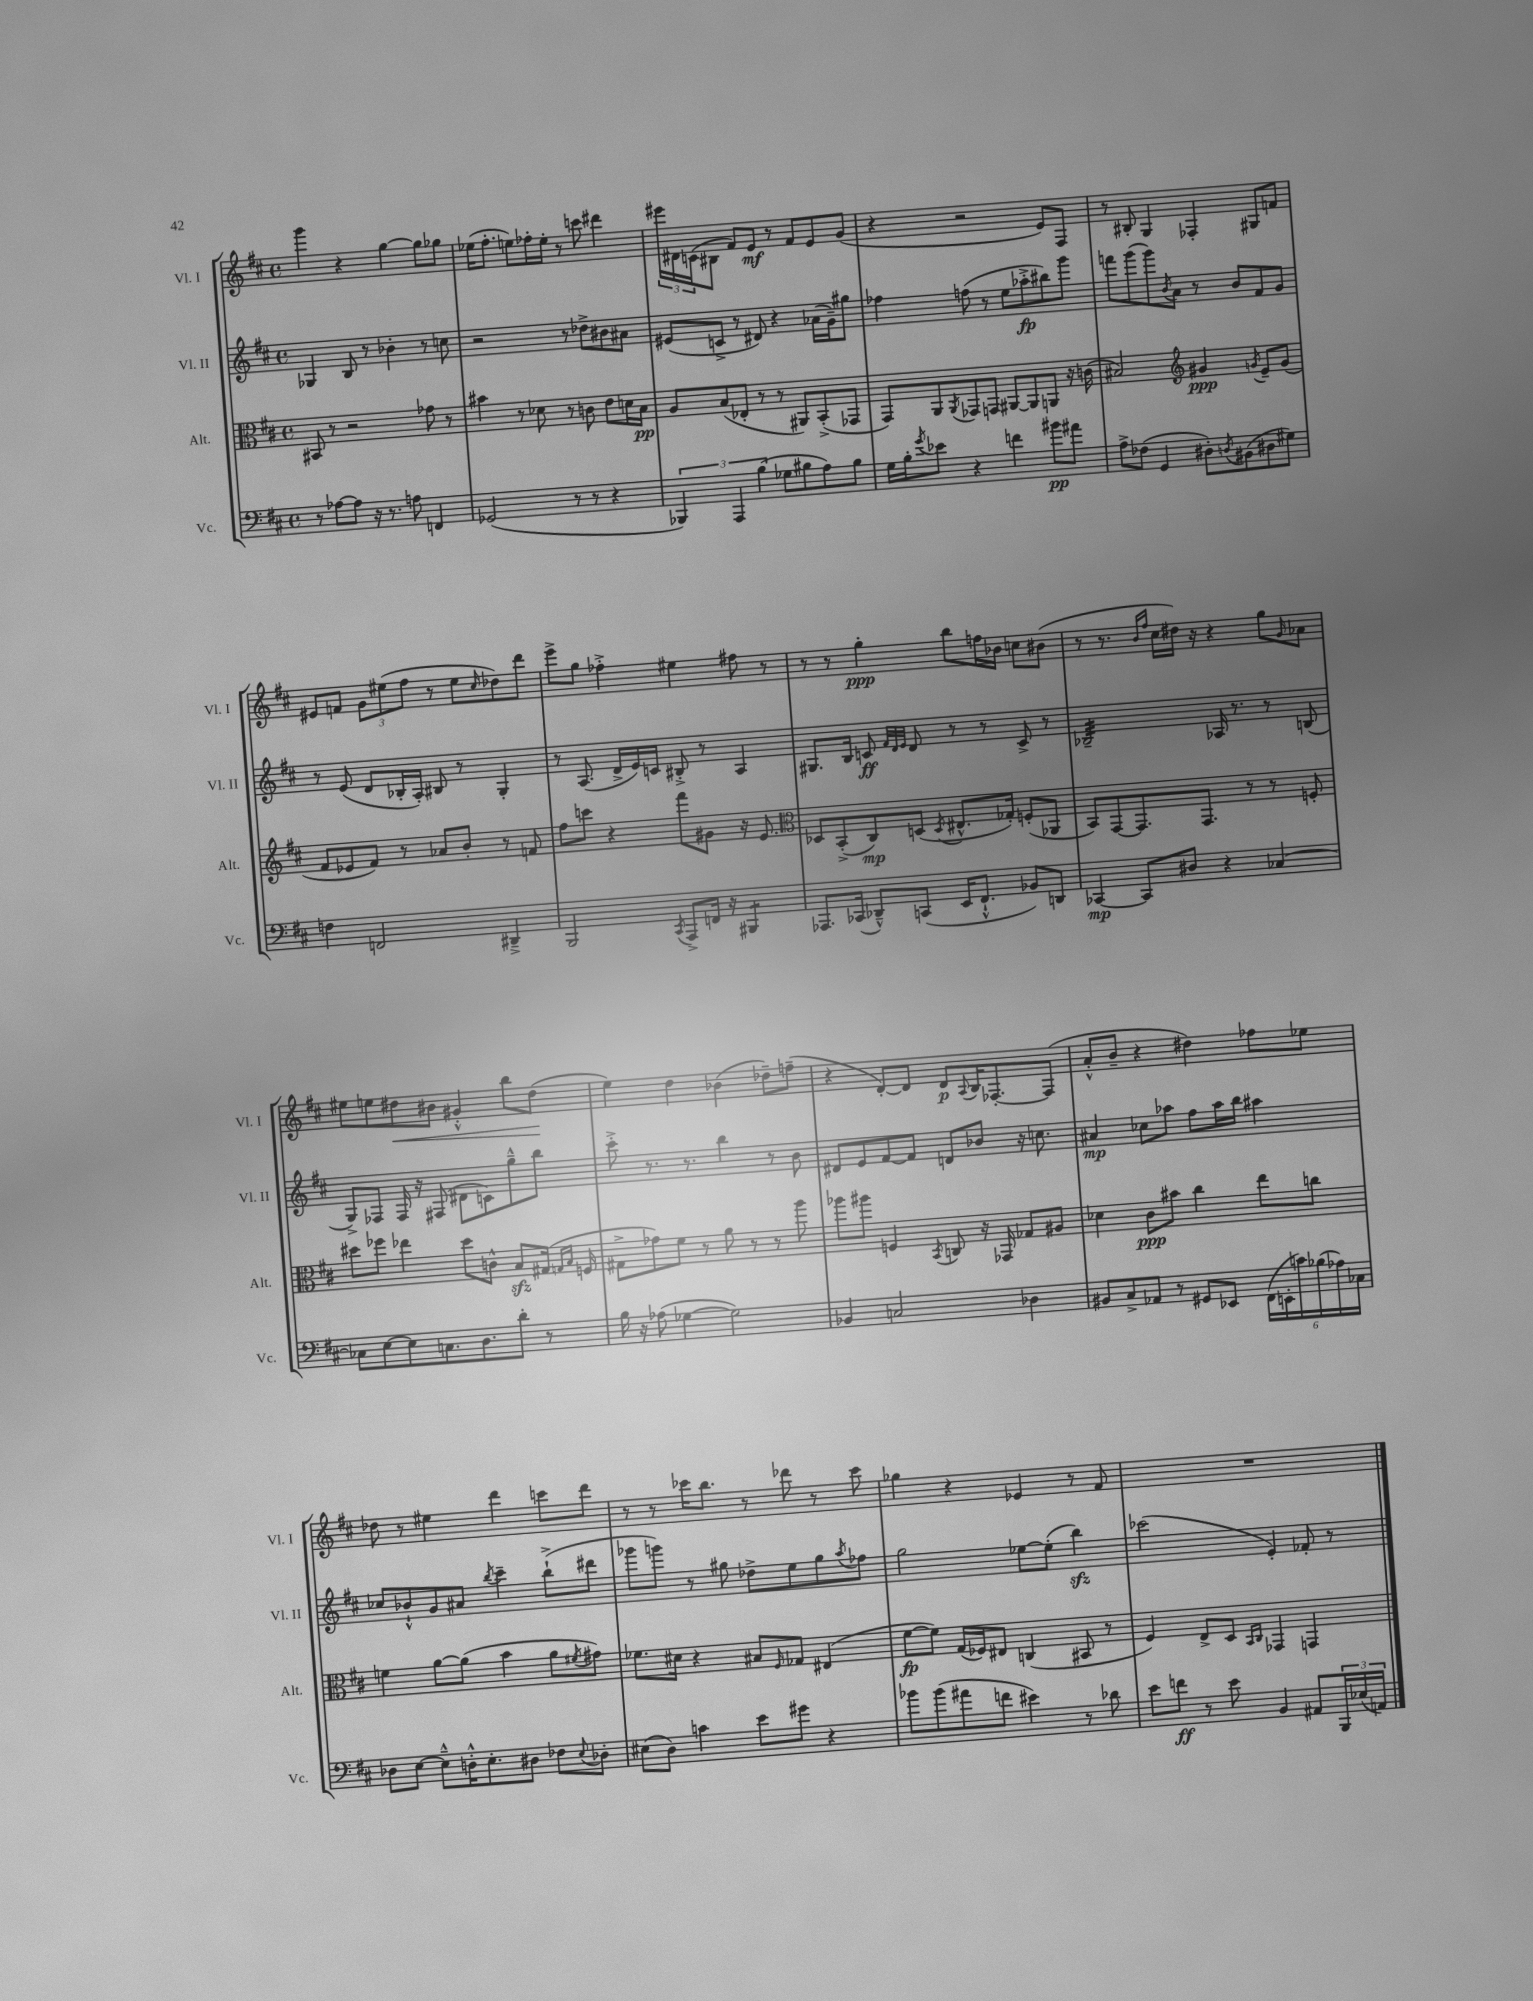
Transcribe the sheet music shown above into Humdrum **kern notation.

**kern	**kern	**kern	**kern
*staff4	*staff3	*staff2	*staff1
*clefF4	*clefC3	*clefG2	*clefG2
*k[f#c#]	*k[f#c#]	*k[f#c#]	*k[f#c#]
*M4/4	*M4/4	*M4/4	*M4/4
*met(c)	*met(c)	*met(c)	*met(c)
8r	8BB#/	4G-/	4ggg\
[8A-\L	8r	.	.
8A-\]J	2r	8B/	4r
16r	.	8r	.
8.r	.	.	.
.	.	4b-'\	[4gg\
8A\	.	.	.
4FF/	8g-\	8r	8gg\]L
.	8r	8cc\	8gg-\J
=	=	=	=
(2GG-/	4b#\	2r	(16ee-\LK
.	.	.	8.ff#'\J
.	8r	.	8ee\L)
.	8d-\	.	16ff-'\L
.	.	.	16ee'\JJ
8r	8r	8r	8r
8r	8c\	8dd-^\L	8ccc\
4r	8e\L	8b#\	4ddd#\
.	16d\L	8a#\J	.
.	16B\JJ	.	.
=	=	=	=
6BBB-/)	8A/L	(8e#/L	24eee#\LL
.	.	.	24d#\
.	.	.	(24c\J
.	(8B/	8c^/J	8B#\J
6AAA/	.	.	.
.	8E-'/J	8r	8f#/L)
(6B\	.	.	.
.	8r	8d#/)	8e/J
8G-\L	8r	4r	8r
8B#\	8AA#/L)	.	8f#/L
8A\)	(8BB'^/	(16a-\LL	8e/
.	.	16g~\J)	.
8B#\J	8GG-/J	8gg#\J	(8g/J
=	=	=	=
16G\LL	8GG/L)	4ff-\	4r
16B'\J	.	.	.
8qg/	.	.	.
8e-\J	8AA/	.	.
.	8qAA/	.	.
4r	8GG-/	(8ff\	2r
.	8GG/J	8r	.
4f\	[8AA#/L	8ee\L	.
.	8AA#/]	8aa-'^\	.
8b#\L	8AA/J	8bb#\)	8e/L)
8a#\J	16r	8ggg\J	8F#/J
.	(16c\	.	.
=	=	=	=
8A^\L	2B#/)	8fff\L	8r
(8F-\J	.	(8ggg\	8B#'/
4GG/	.	8ggg\)	4G/
.	.	8qb/	.
.	.	8a\J	.
*	*clefG2	*	*
8D#'\L)	4g#/	8r	4F-'/
8qD/	.	.	.
(8BB#\	.	8b/L	.
.	8qg/	.	.
8D#\	8e~/L	8f#/	8G#/L
8G#\J)	(8g/J	8g/J	8f/J
=	=	=	=
4F\	8f#/L	8r	8e#/L
.	8e-/	(8e/	8f/J
2FF/	8f#/J)	8d/L	12g\L
.	.	.	(12ee#\
.	8r	16B-'/L	.
.	.	.	12ff#\J
.	.	16A'/JJ)	.
.	8a-/L	8B#/	8r
.	8b'/J	8r	8ee#\L
.	.	.	16qqcc#/
4DD#~^/	8r	4G'/	8dd-\)
.	8f/	.	8ddd\J
=	=	=	=
2BBB/	8ff#\L	8r	8eee^\L
.	8ccc\J	(8.A/	8gg\J
.	4r	.	4ff-'^\
.	.	16d^/LL	.
.	.	16e/)	.
.	.	16c/JJ	.
8qCC#/	.	.	.
8AAA^/L	8fff#\L	8B#'^/	4ee#\
16FF/Jk	8g#\J	8r	.
16r	.	.	.
4BBB#/	16r	4A/	8ff#\
.	8.e/	.	.
.	.	.	8r
=	=	=	=
*	*clefC3	*	*
8.AAA-/L	8D-/L	8.G#/L	8r
.	(8BB'^/	.	8r
(16CC-/Jk	.	16B/Jk	.
8DD-~^^/L)	8C#/)	8c/	4gg'\
.	.	32qqf#/LLL	.
.	.	32qqd/	.
.	.	32qqe/JJJ	.
(8CC/J	(8D/J	8d/	.
.	8qD/	.	.
16EE/LK	8.E#^^/L	8r	8bb\L
8.FF#`^^/J	.	.	.
.	.	8r	16ff\L
.	16G-'/Jk)	.	16b-\JJ
8BB-/L)	(8F'/L	8c^/	8cc\L
8DD/J	8AA-/J	8r	(8b#\J
=	=	=	=
[4CC-/	8BB/L)	2B-~/	8r
.	[8GG/	.	8.r
8CC-/]L	8.GG/]	.	.
.	.	.	16qqb/LL
.	.	.	16qqff#/JJ
.	.	.	16cc#\LL
8D#/J	.	.	16dd#\JJ)
.	8.GG/J	.	16r
4r	.	16A-/	4r
.	.	8.r	.
.	8r	.	.
[4C-/	8r	8r	8gg\L
.	.	.	16qqg/
.	8F'/	(8B/	8a-\J
=	=	=	=
8C-\]L	8dd#\L	8G^/L)	8ee#\L
[8E\	8ff-\J	8F-/J	8ee\
8E\]	4ee-\	16F-/	8dd#\
.	.	16r	.
8.C\	.	(8F#/	8b#\J
.	8dd#\L	8d#\L	4g#'^^/
8.D\	.	.	.
.	8c^^\J	8c\)	.
8d'\J	8B/L	8gg~^^\	8bb\L
8r	(16G#/Jk	8bb\J	(8dd#\J
.	16qqG/LL	.	.
.	16qqB/JJ	.	.
.	16F/	.	.
=	=	=	=
16B\	8G#^\L	8ccc#'^\	4ee\)
16r	.	.	.
(8A-\	8g-\)	8.r	.
[4G-\	8f#\J	.	4dd\
.	.	8.r	.
.	8r	.	.
2G-\])	8a\	4bb\	(4b-\
.	8r	.	.
.	8r	8r	8dd-~\L)
.	8aa\	8b\	(8ff~\J
=	=	=	=
4BB-/	8aa-\L	8d#/L	4r
.	8aa#\J	8e/	.
2C/	4F/	[8f#/	[8d'/L)
.	.	8f#/]J	8d/]J
.	8qBB/	.	.
.	8C/	8d/L	8d/L
.	.	.	8qqA/
.	16r	8b-/J	16B/K
.	16GG-/	.	[8.F-'/
4D-\	8G-/L	16r	.
.	.	8.cc\	.
.	8A#/J	.	(8F-/]J
=	=	=	=
8BB#/L	4d-\	4a#/	8a'^^/L
8C#^/	.	.	8b~/J
8AA-/J	8c#\L	8cc-\L	4r
8r	8b#\J	8aa-\J	.
8GG#/L	4cc#\	8ff#\L	4dd#\)
8EE-/J	.	16aa-\L	.
.	.	16bb\JJ	.
(24FF#\LL	8ee\L	4aa#\	8ff-\L
24EE'\	.	.	.
24c\)	.	.	.
(24B-\	8cc\J	.	8ee-\J
24A-\)	.	.	.
24C-\JJ	.	.	.
=	=	=	=
8D-\L	4f\	8cc-/L	8dd-\
[8E\J	.	8b-`^^/	8r
8E~^^\]L	[8a\L	8g/	4ee#\
16D'^^\K	(8a\]J	8a#/J	.
8.E'\	.	.	.
.	.	8qbb/	.
.	4b\	4ccc#~\	4ddd\
8D#\J	.	.	.
8F-\L	8a\L	(8bb`^\L	8ccc\L
8qqE/	8qf#/	.	.
8D-'\J	8g#\J)	8ddd#\J	8ddd\J
=	=	=	=
(8E#\L	8.f-\L	8ggg-\L	8r
8D\J)	.	8ggg\J)	8r
.	16d#\Jk	.	.
4c\	4r	8r	16ccc-\LK
.	.	.	8.bb\J
.	.	8gg#\	.
8e\L	8B#/L	8dd-^\L	8r
.	16qqF#/	.	.
8g#\J	8G-/J	8ee\	8ddd-\
4r	(4E#/	8gg#\	8r
.	.	8qaa/	.
.	.	8ff-\J	8ccc-\
=	=	=	=
8b-\L	[8f#\L	2gg\	4gg-\
(8b-\	8f#\]J)	.	.
8a#\	(16G/LL	.	4r
.	16F-/J)	.	.
8f\J	8E#/J	.	.
4e#\)	(4C/	[8ee-\L	4e-/
.	.	(8ee-'\]J	.
8r	8BB#/	4bb\)	8r
8d-\	8r	.	8f#/
=	=	=	=
8e\L	4F#/)	(2ccc-\	1r
8f\J	.	.	.
8r	8E^/L	.	.
8e\	8D/J	.	.
.	16qqBB/LL	.	.
.	16qqC#/JJ	.	.
4BB/	4GG-/	4e'/)	.
8AA#/L	4GG/	8f-'/	.
24BBB/L	.	8r	.
(24E-/	.	.	.
24AA/JJ)	.	.	.
==	==	==	==
*-	*-	*-	*-
